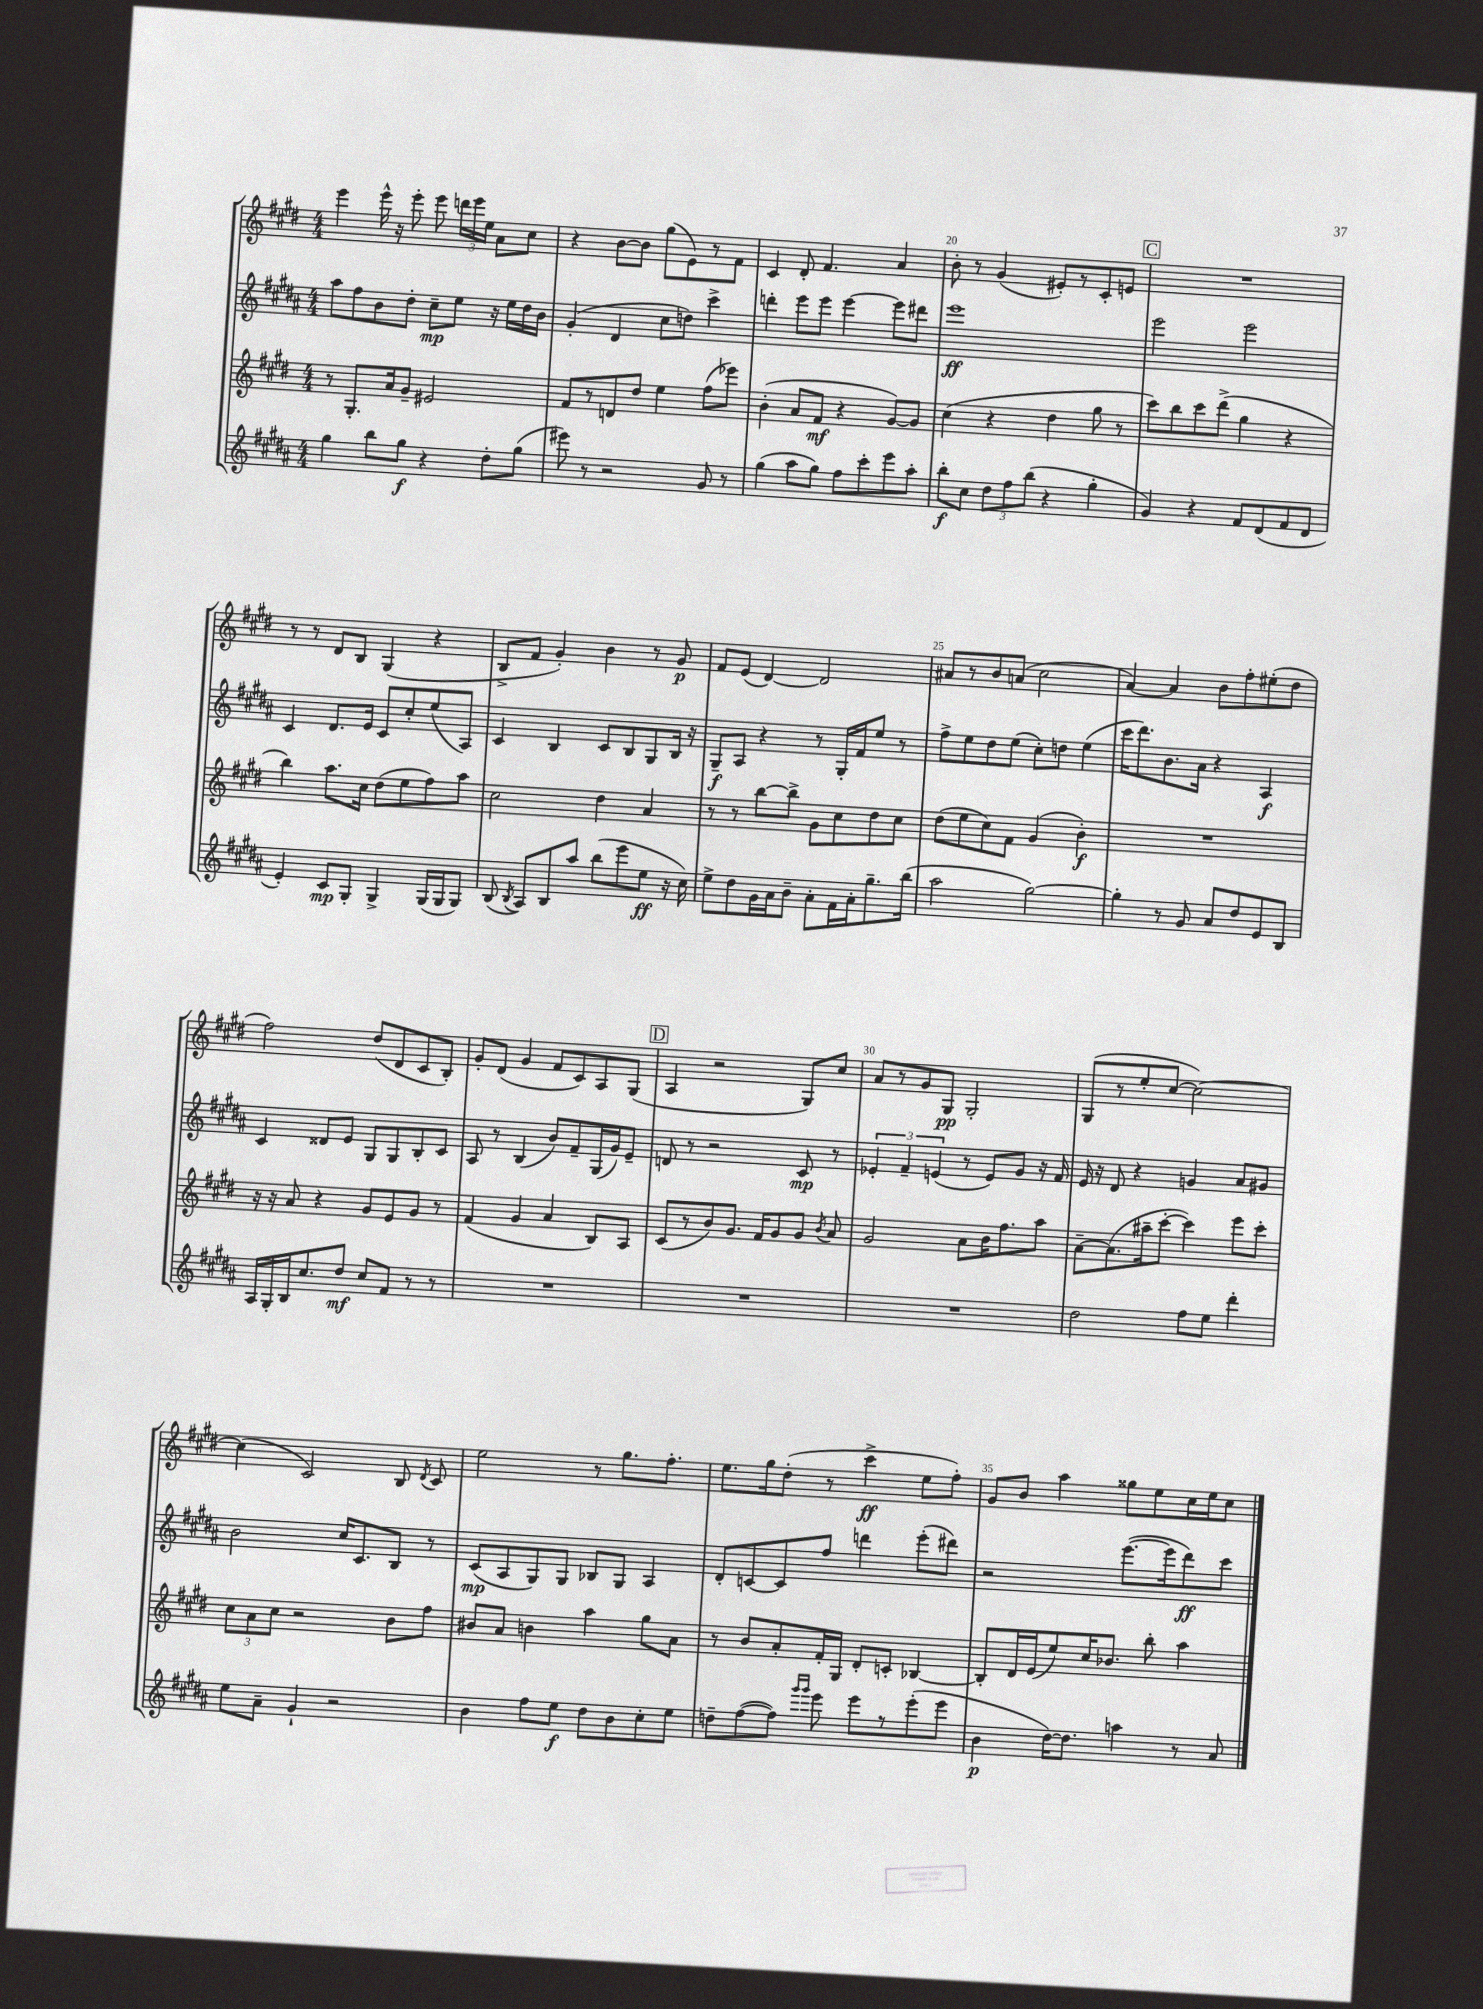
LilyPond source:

<<
\new StaffGroup <<
\new Staff = "s0" {
    \clef treble \key e \major \numericTimeSignature \time 4/4
    \autoBeamOff e'''4 e'''16-^ r16 e'''8-. e'''8 \tuplet 3/2 { d'''16[ e'''16 e''16] } a'8[ cis''8] |
    r4 b'8[~ b'8] gis''8[( e'8) r8 fis'8] |
    cis'4 dis'8-. fis'4. a'4 |
    b'8-. r8 gis'4( eis'8[-.) r8 cis'8-. e'8] |
    \mark \markup { \box "C" } R1 |
    r8 r8 dis'8[ b8] gis4( r4 |
    b8[-> fis'8] gis'4-.) b'4 r8 gis'8\p |
    fis'8[ e'8]( dis'4~) dis'2 |
    ais'8[ r8 b'8 a'8]( cis''2 |
    a'4~) a'4 b'8[ fis''8-. eis''8-.( dis''8] |
    fis''2) dis''8[( dis'8 cis'8 b8]-.) |
    gis'8[-. dis'8]( gis'4 fis'8[ cis'8) a8 gis8]( |
    \mark \markup { \box "D" } a4 r2 gis8[) cis''8] |
    a'8[ r8 gis'8 gis8]\pp gis2-. |
    gis8[( r8 e''8-. cis''8]~ cis''2~) |
    cis''4( cis'2) b8 \acciaccatura { dis'8 } cis'8 |
    e''2 r8 gis''8.[ fis''8.]-. |
    e''8.[ gis''16 dis''8]-.( r8 cis'''4->\ff e''8[ fis''8]-.) |
    gis'8[ b'8] a''4 gisis''8[ e''8 cis''16 e''16 cis''8] \bar "|." |
}
\new Staff = "s1" {
    \clef treble \key b \major \numericTimeSignature \time 4/4
    \autoBeamOff ais''8[ fis''8 b'8 dis''8]-. cis''8[--\mp e''8] r16 e''16[ dis''16 b'16] |
    gis'4-.( dis'4 cis''8[ d''8]) cis'''4-> |
    d'''4-. e'''8[ e'''8] e'''4~ e'''8[ dis'''8] |
    e'''1\ff |
    \mark \markup { \box "C" } e'''2 e'''2 |
    cis'4 dis'8.[ e'16] cis'8[ cis''8-. e''8( ais8]) |
    cis'4 b4 cis'8[ b8 gis8 b16] r16 |
    gis8[--\f ais8] r4 r8 gis16[-. fis'16 e''8] r8 |
    fis''8[-> e''8 dis''8 e''8]( cis''8[-.) d''8] e''4( |
    cis'''16[ dis'''8.) b'8. ais'16] r4 ais4\f |
    cis'4 disis'8[ e'8] gis8[ gis8 b8-. cis'8] |
    ais8 r8 b4( b'8[) fis'8-- gis16( gis'16) e'8]-- |
    \mark \markup { \box "D" } d'8 r8 r2 cis'8\mp r8 |
    \tuplet 3/2 { ees'4-. fis'4-- e'4( } r8 e'8[) gis'8] r16 fis'16 |
    e'16 r16 dis'8 r4 g'4 ais'8[ gis'8] |
    b'2 cis''16[ cis'8. b8] r8 |
    cis'8[\mp( ais8 gis8) gis8] bes8[ gis8] ais4 |
    dis'8[-. c'8~ c'8 fis''8] d'''4 e'''8[-.( dis'''8]) |
    r2 e'''8.[~( e'''16 dis'''8\ff) cis'''8] \bar "|." |
}
\new Staff = "s2" {
    \clef treble \key e \major \numericTimeSignature \time 4/4
    \autoBeamOff r8 gis8.[-. a'16 gis'8]-- eis'2 |
    fis'8[ r8 d'8 dis''8] e''4 fis''8[( ees'''8]) |
    b'4-.( a'8[ fis'8]\mf r4 gis'8[~) gis'8] |
    cis''4( r4 dis''4 gis''8 r8 |
    \mark \markup { \box "C" } cis'''8[) b''8 cis'''8 dis'''8]->( gis''4 r4 |
    b''4) a''8.[ cis''16] dis''8[( e''8 fis''8) a''8] |
    cis''2 dis''4 a'4 |
    r8 r8 b''8[~ b''8]-> gis'8[ cis''8 dis''8 cis''8] |
    dis''8[( e''8 cis''8) fis'8] gis'4( b'4-.\f) |
    R1 |
    r16 r16 a'8 r4 gis'8[ e'8 gis'8] r8 |
    fis'4( gis'4 a'4 b8[) a8] |
    \mark \markup { \box "D" } cis'8[( r8 b'8) gis'8.] fis'16[ gis'8 gis'8] \acciaccatura { b'8 } a'8 |
    gis'2 a'8[ b'16 fis''8. a''8] |
    a'8[~-- a'8.( ais''16-- cis'''8]~-. cis'''4) e'''8[ cis'''8]-. |
    \tuplet 3/2 { cis''8[ a'8 cis''8] } r2 b'8[ fis''8] |
    bis'8[ a'8] b'4 a''4 gis''8[ a'8] |
    r8 b'8[ a'8-. fis'16-. gis16] dis'8[-. c'8]-. bes4~ |
    bes8[-. dis'16 e'16( e''8) cis''16 bes'8.] b''8-. a''4 \bar "|." |
}
\new Staff = "s3" {
    \clef treble \key b \major \numericTimeSignature \time 4/4
    \autoBeamOff gis''4 b''8[ gis''8]\f r4 dis''8[-. gis''8]( |
    eis'''8) r8 r2 gis'8 r8 |
    gis''4( ais''8[ gis''8]) fis''8[ cis'''8-. e'''8 ais''8]-. |
    b''8[-.\f cis''8] \tuplet 3/2 { dis''8[ fis''8 b''8]( } r4 gis''4-. |
    \mark \markup { \box "C" } gis'4) r4 fis'8[ dis'8( fis'8 dis'8] |
    e'4-.) cis'8[\mp gis8]-. gis4-> gis16[( gis16 gis8]) |
    b8( \acciaccatura { b8 } ais8[) b8 ais''8] b''8[( e'''8 e''8]\ff r16 cis''16) |
    e''8[-> dis''8 gis'16 ais'16 b'8]-- ais'8[-. fis'16 ais'16-. gis''8.-- b''16]( |
    ais''2 gis''2~) |
    gis''4-. r8 gis'8 ais'8[ dis''8 e'8 b8] |
    ais16[ gis16-. b16 cis''8. dis''8]\mf cis''8[ fis'8] r8 r8 |
    R1 |
    \mark \markup { \box "D" } R1 |
    R1 |
    dis''2 fis''8[ e''8] dis'''4-. |
    e''8[ ais'8]-- gis'4-! r2 |
    b'4 fis''8[ e''8]\f dis''8[ b'8 cis''8-. e''8] |
    d''8[-- fis''8~( fis''8]) \grace { gis'''16[ gis'''16] } e'''8 e'''8[ r8 e'''8-.( e'''8] |
    b'4\p dis''16[~) dis''8.] a''4 r8 ais'8 \bar "|." |
}
>>
>>
\layout { \context { \Score currentBarNumber = #17 \override BarNumber.break-visibility = ##(#f #t #t) barNumberVisibility = #(every-nth-bar-number-visible 5) } }
